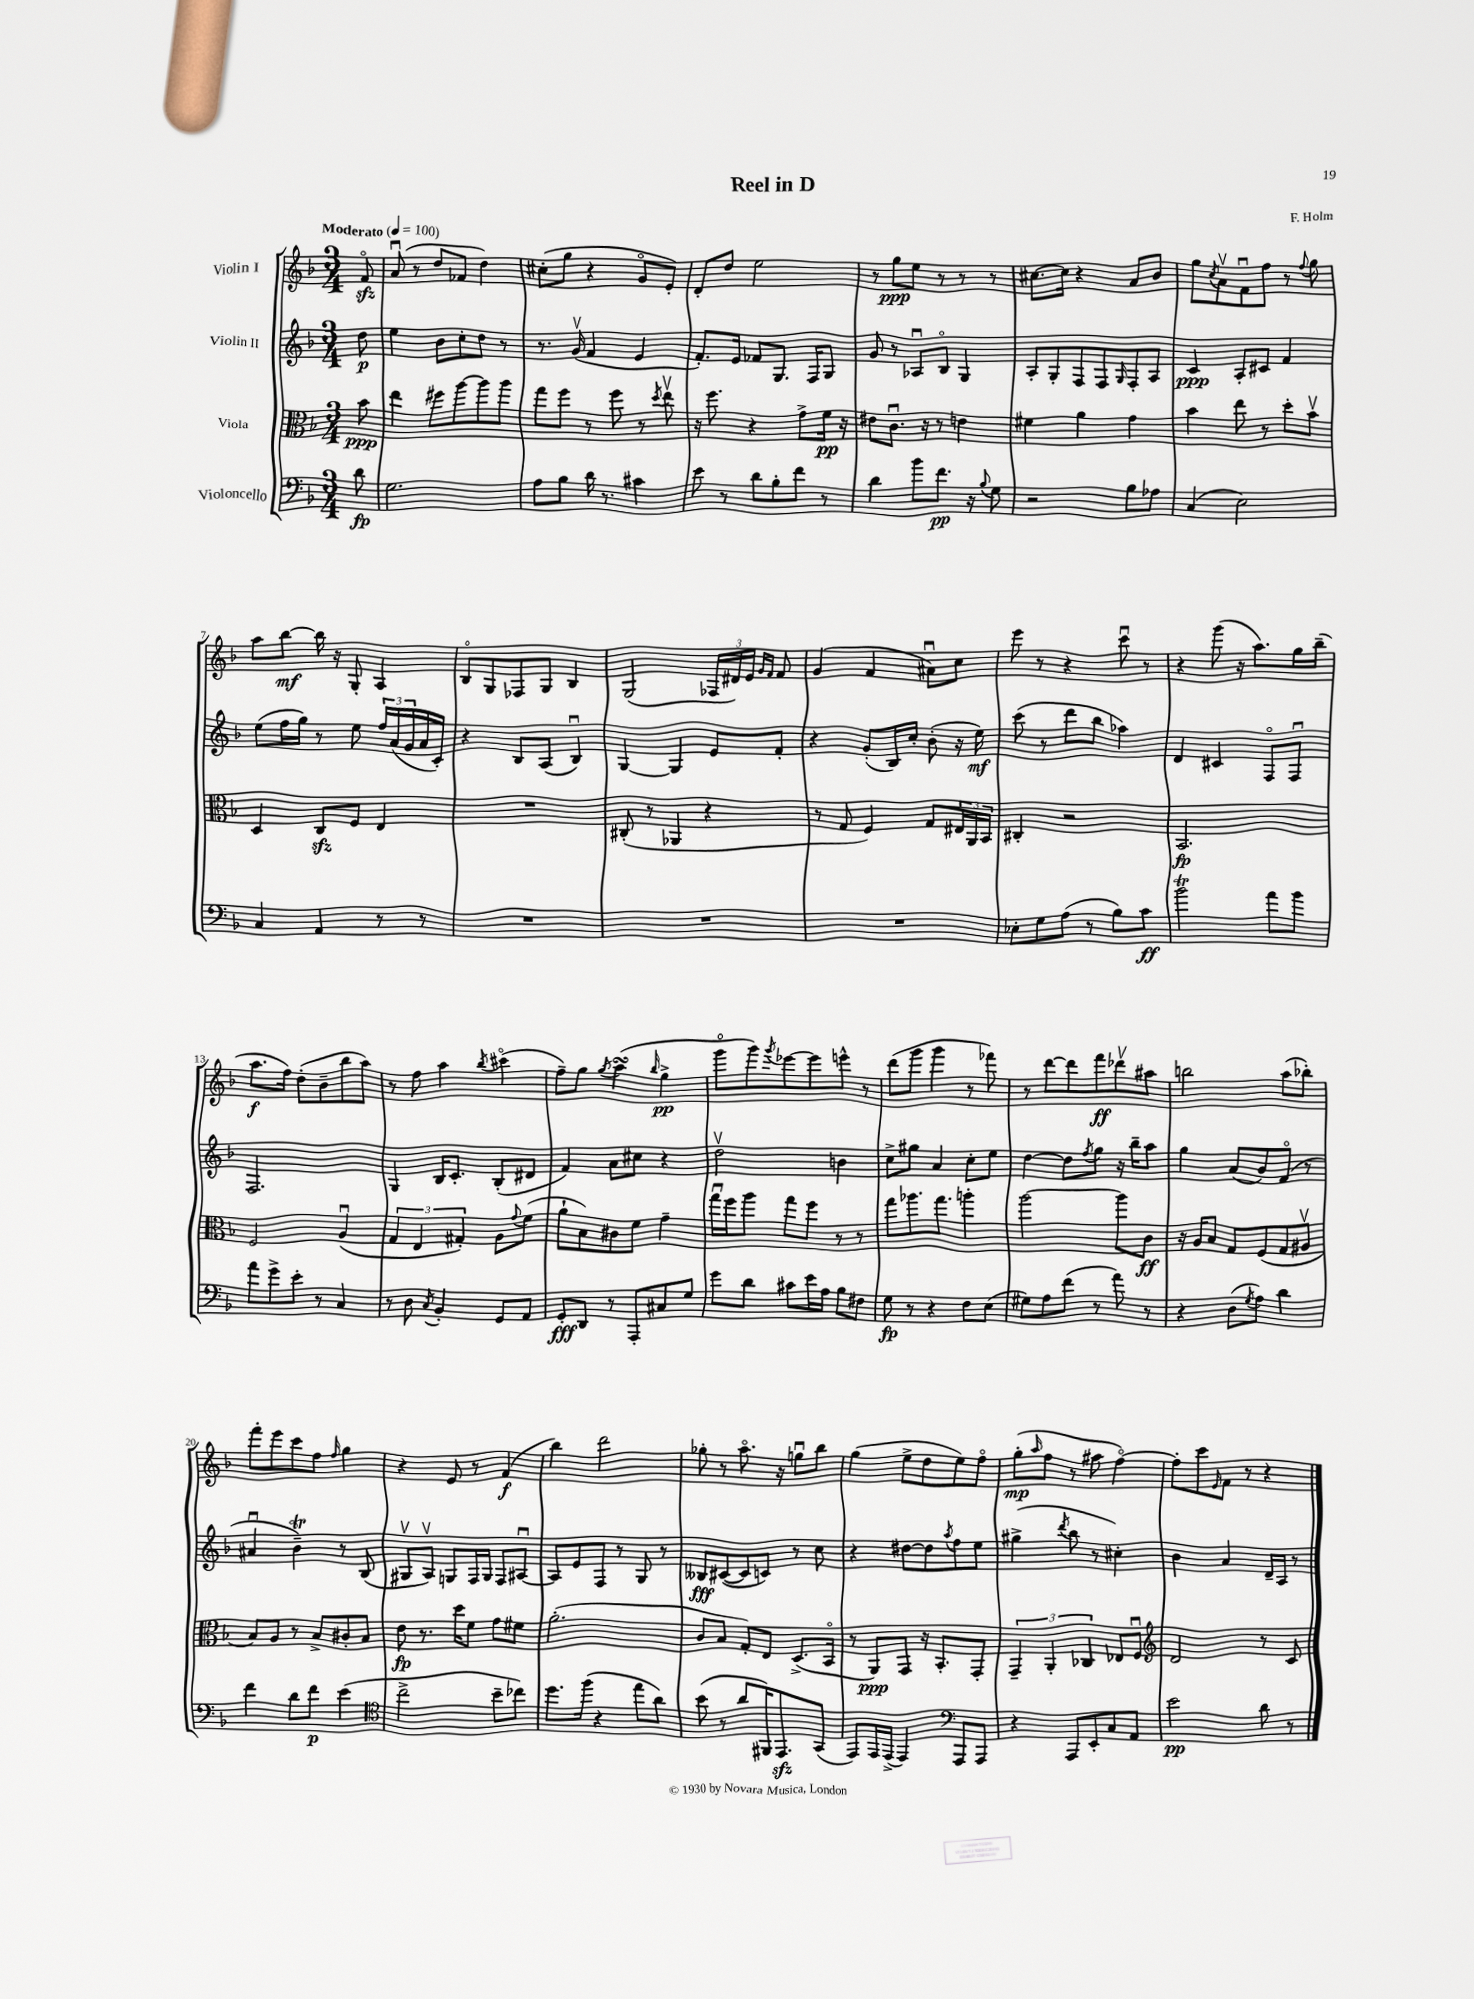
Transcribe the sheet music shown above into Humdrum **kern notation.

**kern	**kern	**kern	**kern
*staff4	*staff3	*staff2	*staff1
*clefF4	*clefC3	*clefG2	*clefG2
*k[b-]	*k[b-]	*k[b-]	*k[b-]
*M3/4	*M3/4	*M3/4	*M3/4
*MM100	*MM100	*MM100	*MM100
8d	8b-	8dd	8fo
=	=	=	=
2.G	4ee	4ee	(8au
.	.	.	8r
.	8ff#	8b-	8dd
.	[8aa	8cc'	8f-
.	8aa]	8dd	4dd)
.	8aa	8r	.
=	=	=	=
8A	8gg	8.r	(8cc#'
8B-	8ff	.	8gg
.	.	(16gv	.
16d	8r	4f	4r
8.r	.	.	.
.	8ff	.	.
4c#	8r	4e	8go
.	8qdd	.	.
.	8eev	.	8e')
=	=	=	=
8e	16r	8.f')	8d'
.	8.ff	.	.
8r	.	.	8dd
.	.	16e	.
8d	4r	8f-	2ee
8B-'	.	8.G	.
8f	8g^	.	.
.	.	16F	.
8r	16f	8G	.
.	16r	.	.
=	=	=	=
4d	8e#	8g	8r
.	8.cu	8r	8gg
8b-	.	8A-u	8ee
.	16r	.	.
8.f	8r	8B-o	8r
.	4e	4G	8r
16r	.	.	.
8qqB-	.	.	.
8G	.	.	8r
=	=	=	=
2r	4f#	8A'	[8.cc#
.	.	8G'	.
.	.	.	16cc#]
.	4a	8F	4r
.	.	8F	.
.	.	16qqG	.
8B-	4g	8F'	8a
8A-	.	8A	8b-
=	=	=	=
(4C	4b-	4c	8gg
.	.	.	8qcc
.	.	.	8av
2E)	8ee	8A'	8fu
.	8r	8c#	8ff
.	8dd'	4f	8r
.	.	.	8qqff
.	8b-v	.	8gg
=	=	=	=
4C	4D	(8ee	8aa
.	.	16ff	[8bb-
.	.	16gg)	.
4AA	8C	8r	16bb-]
.	.	.	16r
.	8F	8ee	8G'
8r	4E	24ff	4A
.	.	(24a	.
.	.	24g	.
8r	.	16a	.
.	.	16c')	.
=	=	=	=
2.r	2.r	4r	8B-o
.	.	.	8G
.	.	8B-	8F-
.	.	(8A	8G
.	.	4B-u)	4B-
=	=	=	=
2.r	(8C#'	[4G	(2G
.	8r	.	.
.	4AA-	4G]	.
.	4r	8e	24F-
.	.	.	24d#)
.	.	.	24e
.	.	.	16qqg
.	.	.	16qqf
.	.	8f'	8f
=	=	=	=
2.r	8r	4r	(4g
.	8G	.	.
.	4F)	(8g'	4f
.	.	16B-)	.
.	.	16cc'	.
.	8G	(8b-'	8a#u)
.	24E#	16r	8cc
.	24AA	.	.
.	.	16ee)	.
.	24BB-	.	.
=	=	=	=
8E-'	4C#'	(8ccc	8eee
8G	.	8r	8r
(8A	2r	8ddd	4r
8r	.	8bb-	.
8B-)	.	4aa-)	8cccu
8c	.	.	8r
=	=	=	=
2b-	2.BB-	4d	4r
.	.	4c#	(8ggg
.	.	.	16r
.	.	.	8.aa)
8a	.	8Fo	.
8b-	.	8Fu	16gg
.	.	.	(16bb-~
=	=	=	=
8a	2F	2.F	8.aa
8g^	.	.	.
.	.	.	16ff)
8e'	.	.	(8dd'
8r	.	.	8b-~
4C	(4Au	.	8bb-
.	.	.	8aa)
=	=	=	=
8r	6G	4G	8r
8D	.	.	8ff
.	6E	.	.
8qC	.	.	.
4BB-'	.	16B-	4aa
.	.	8.c'	.
.	6G#')	.	.
.	.	.	8qbb-
8GG	8A	(8B-'	(4ccc#o
.	8qqg	.	.
8AA	(8f	8d#	.
=	=	=	=
8GG'	8a`	4f)	8ff~)
8DD	8B-)	.	8gg
.	.	.	8qgg
8r	8c#	8a	(4aa
8AAA'	8f	8cc#	.
.	.	.	16qqbb-
8C#	4g~	4r	4gg^
8G	.	.	.
=	=	=	=
8g	16ggu	2ddv	8gggo
.	16ff	.	.
8d	8aa	.	8ggg)
.	.	.	8qggg
8c#	8gg	.	[8eee-
16e	8ff	.	8eee-]
16A	.	.	.
8B-	8r	4b	8eee^^
8F#	8r	.	8r
=	=	=	=
8G	8gg	8cc^	(8ddd
8r	8.aa-	8gg#	8ggg
4r	.	4a	4ggg
.	8.gg	.	.
8F	4aa'	8cc'	8r
(8E	.	8ee	8fff-)
=	=	=	=
8G#)	[2aa	[4dd	8r
8A	.	.	[8ddd
(8f	.	8dd]	8ddd]
.	.	8qff	.
8r	.	8gg	8fff
8a)	8aa]	16r	8ddd-v
.	.	16bb-~	.
8r	8c	8aa	8aa#
=	=	=	=
4r	16r	4gg	2bb
.	16A	.	.
.	8B-	.	.
(8D	8G	(8a	.
8qG	.	.	.
8A)	(8F	8b-)	.
4d	8G	(8fo	(8aa
.	8A#v	8r	8bb-')
=	=	=	=
4f	8B-)	4a#u	8fff'
.	8A	.	8eee
8d	8r	4b-~)	8ccc
8f	8B-^	.	8ff
.	.	.	16qqff
(4e	8c#'	8r	4gg
.	8B-	(8B-	.
=	=	=	=
*clefC4	*	*	*
2cc^	8e	8G#v	4r
.	8.r	8Av)	.
.	.	8G	8e
.	16dd	.	.
.	8f	16F	8r
.	.	16G	.
8b-~	8g	8F	(4f
8cc-)	8f#	[8A#u	.
=	=	=	=
8.dd	(2.a'	8A#]	4bb-)
.	.	8e	.
(16ff	.	.	.
4r	.	8F	2ddd
.	.	8r	.
8ee	.	8G	.
8a)	.	8r	.
=	=	=	=
(8b-	8c	8B--	8gg-'
8r	8B-	([8c#	8r
8a	8G')	8c#]	8.aao
16FF#)	8E	8c)	.
8.EE	.	.	16r
.	(8.D^	8r	8ggu
(8GG	.	8cc	8bb-
.	16BB-o	.	.
=	=	=	=
8EE)	8r	4r	(4gg
16EE	8AA)	.	.
(16EE^	.	.	.
4EE)	8GG	[8dd#	8ee^
.	16r	8dd#]	8dd
.	8.BB-'	.	.
*clefF4	*	*	*
.	.	8qaa	.
8AAA	.	8ff	8ee)
8AAA	8GG'	8ee	8ffo
=	=	=	=
4r	6GG~	(4gg#^	(8gg'
.	.	.	16qqaa
.	.	.	8ff
.	6AA'	.	.
.	.	8qddd	.
8AAA	.	8bb-	8r
.	6C-	.	.
8EE'	.	8r	8aa#
8C	8E-	4cc#')	[4ffo)
8AA	8Fu	.	.
=	=	=	=
*	*clefG2	*	*
2e	2d	4b-	8ff']
.	.	.	8ccc
.	.	.	16qqe
.	.	4a	8f
.	.	.	8r
8d	8r	16d~	4r
.	.	16A	.
8r	8c	8r	.
==	==	==	==
*-	*-	*-	*-
